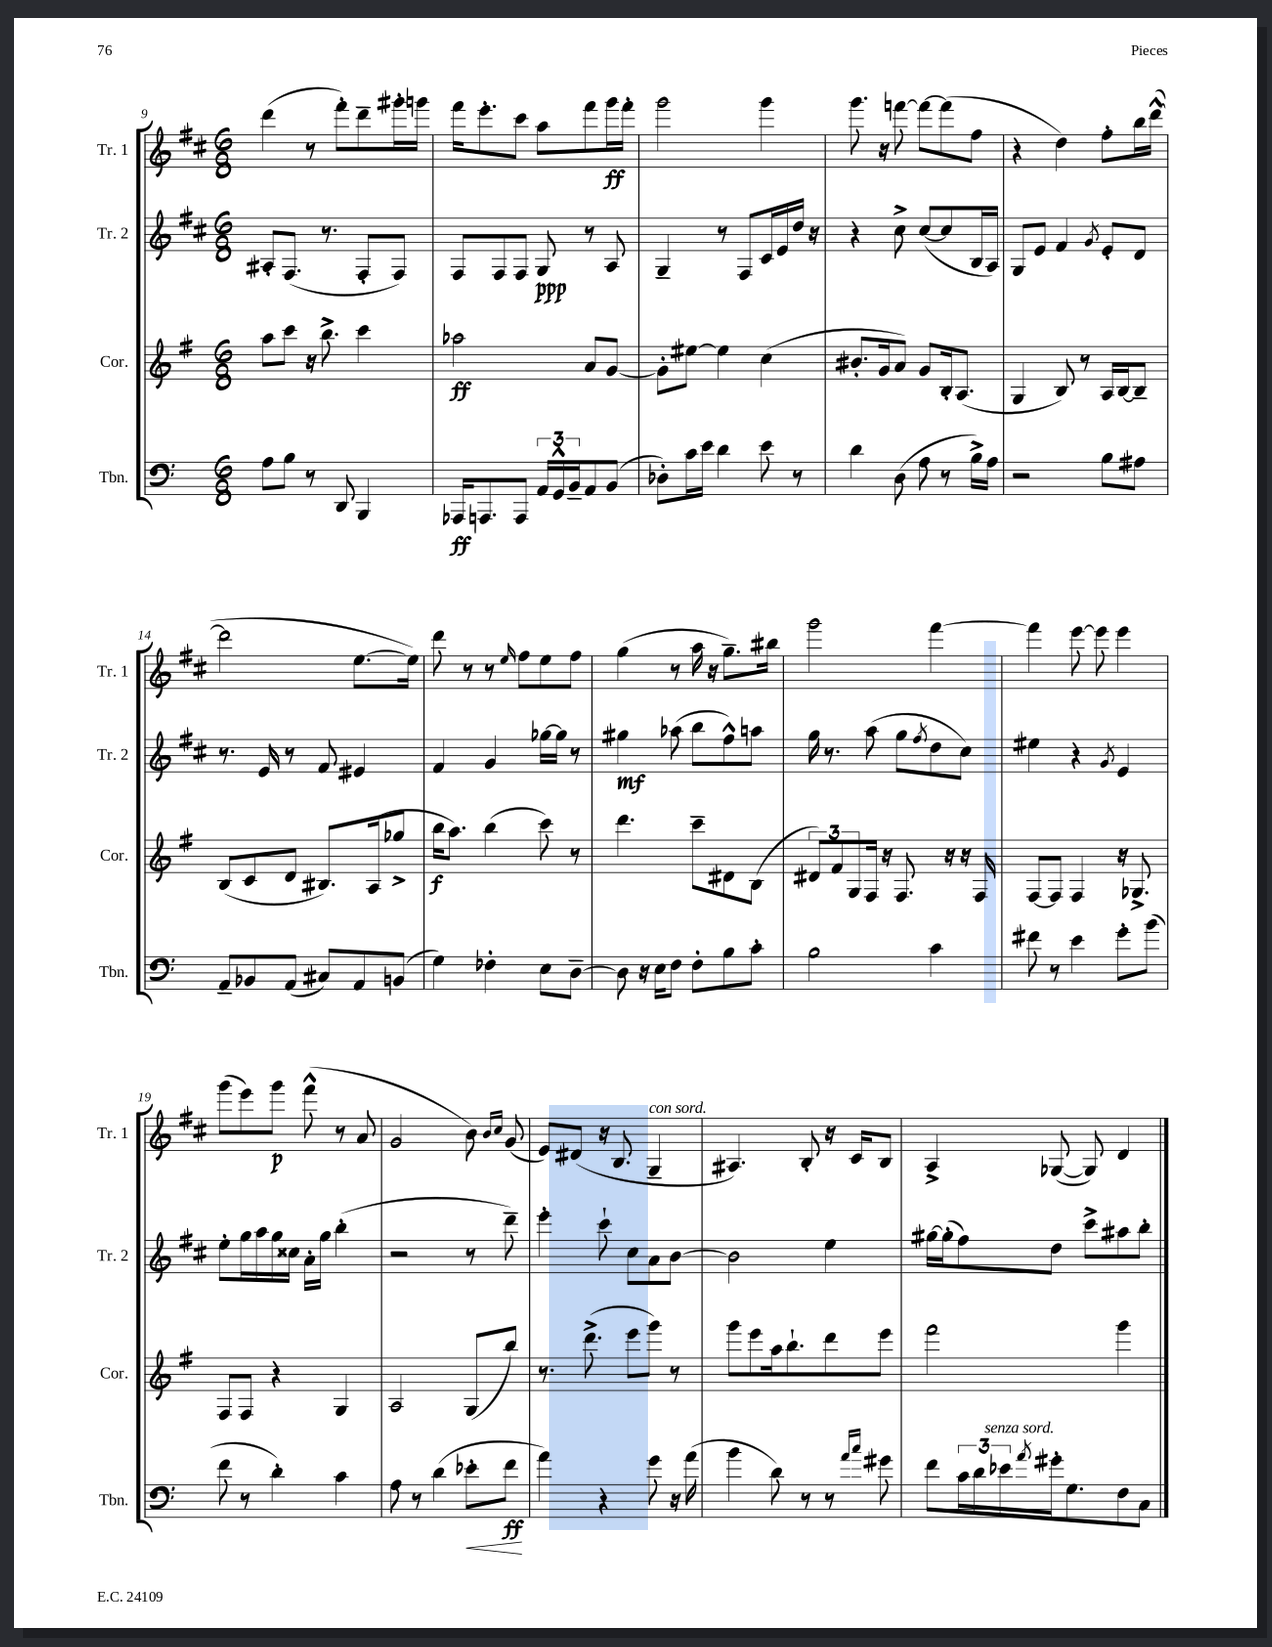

**kern	**kern	**kern	**kern
*staff4	*staff3	*staff2	*staff1
*clefF4	*clefG2	*clefG2	*clefG2
*k[]	*k[f#]	*k[f#c#]	*k[f#c#]
*M6/8	*M6/8	*M6/8	*M6/8
8A\L	8aa\L	8A#'/L	(4ddd\
8B\J	8ccc\J	(8.F#/J	.
8r	16r	.	8r
.	8.bb^\	8.r	.
8DD/	.	.	8fff#'\L)
4BBB/	4ccc\	8F#'/L	8ddd~\
.	.	8F#/J)	16ggg#'\L
.	.	.	16ggg\JJ
=	=	=	=
16AAA-/LK	2aa-\	8F#/L	16fff#\LK
8.AAA/	.	.	8.eee'\
.	.	8F#/	.
8AAA/J	.	8F#/J	8ccc#\J
24AA/LL	.	8G/	8aa\L
24GG^^/	.	.	.
24BB~/J	.	.	.
8AA/	8a/L	8r	8fff#\
(8BB/J	[8g/J	8A/	16ggg\L
.	.	.	16fff#'\JJ
=	=	=	=
8D-'\L)	8g'\]L	4G~/	2ggg\
16c\L	[8ee#\J	.	.
16e\JJ	.	.	.
4d\	4ee#\]	8r	.
.	.	8F#/L	.
8e\	(4cc\	16c#/L	4ggg\
.	.	16e/	.
8r	.	16dd/JJ	.
.	.	16r	.
=	=	=	=
4d\	8.b#'/L	4r	8.ggg\
.	16g/k	.	16r
(8D\	8a/J)	8cc#^\	[8fff\
8A\	8g/L	([8cc#/L	8fff\_L
8r	16B'/k	8cc#/]	(8fff\]
.	(8.A/J	.	.
16B^\LL)	.	16B/L	8ff#\J
16A\JJ	.	16A/JJ)	.
=	=	=	=
2r	4G/	8G/L	4r
.	.	8e/J	.
.	8B/)	4f#/	4dd\)
.	8r	.	.
.	.	8qg/	.
8B\L	16A/LL	8e'/L	8ff#'\L
.	[16B/J	.	.
8A#\J	8B~/]J	8d/J	16bb\L
.	.	.	([16ddd^^\JJ
=	=	=	=
8AA~/L	(8B/L	8.r	2ddd\]
8BB-/	8c/	.	.
.	.	16e/	.
(8AA/J	8d/J	8r	.
8C#/L)	8.B#/L)	8f#/	.
8AA/	.	4e#/	[8.ee\L
.	(16A/k	.	.
(8BB/J	8gg-^/J	.	.
.	.	.	16ee\]Jk)
=	=	=	=
4G\)	16bb\LK	4f#/	8ddd\
.	8.aa\J)	.	.
.	.	.	8r
4F-'\	(4bb\	4g/	8r
.	.	.	16qqee/
.	.	.	8ff#\L
8E\L	8ccc\)	[16gg-\LL	8ee\
.	.	16gg-\]JJ	.
[8D~\J	8r	8r	8ff#\J
=	=	=	=
8D\]	4.ddd\	4gg#\	(4gg\
16r	.	.	.
16E\LK	.	.	.
8F\J	.	(8aa-\	8r
8F'\L	8ccc~\L	8bb\L	16aa\
.	.	.	16r
8B\	8d#\	8ff#^^\)	8.gg~\L)
8c'\J	(8B\J	8aa\J	.
.	.	.	16bb#\Jk
=	=	=	=
2B\	12d#/L)	16gg\	2ggg\
.	.	8.r	.
.	12f#/	.	.
.	12G/	.	.
.	16F#/Jk	(8aa\	.
.	16r	.	.
.	8.F#/	8gg\L	.
.	.	8qff#/	.
4c\	.	8dd\	[4fff#\
.	16r	.	.
.	16r	8cc#\J)	.
.	16F#/	.	.
=	=	=	=
8f#\	[8F#/L	4ee#\	4fff#\]
8r	8F#/]J	.	.
4e\	4F#/	4r	[8eee\
.	.	.	8eee\]
.	.	8qg/	.
8g'\L	16r	4e/	4eee\
.	8.G-^/	.	.
(8b\J	.	.	.
=	=	=	=
8f\	8F#/L	8ee'\L	(8ggg\L
8r	8F#/J	16gg\L	8eee\)
.	.	16aa\	.
4d'\)	4r	16gg\	8ggg\J
.	.	16cc##\JJ	.
.	.	16a'\LL	(8fff#^^\
.	.	16gg\JJ	.
4c\	4G/	(4bb'\	8r
.	.	.	8a/
=	=	=	=
8A\	2A/	2r	2g/
8r	.	.	.
(4d\	.	.	.
8e-'\L	(8G/L	8r	8b\)
.	.	.	16qqb/LL
.	.	.	16qqcc#/JJ
8f\J	8bb/J)	8ddd~\)	(8g/
=	=	=	=
4a\)	8.r	4eee'\	8e/L)
.	.	.	(8d#/J
.	(8.ddd^\	.	.
4r	.	8ccc#`\	16r
.	.	.	8.B/
.	8eee\L	8cc#\L	.
8g\	8ggg\J)	8a\	4G~/
16r	8r	[8b\J	.
(16a\	.	.	.
=	=	=	=
4b\	8ggg\L	2b\]	4.A#/)
.	8eee\	.	.
8d\)	16aa\k	.	.
.	8.bb`\	.	.
8r	.	.	8B'/
8r	8ddd\	4ee\	16r
.	.	.	16c#/LK
16qqa/LL	.	.	.
16qqcc/JJ	.	.	.
8g#\	8eee\J	.	8B/J
=	=	=	=
8f\L	2fff#\	[16gg#\LL	4A^/
.	.	(16gg#'\]J	.
24c\L	.	8ff#\)	.
24d\	.	.	.
24e-\	.	.	.
8qa/	.	.	.
16g#'\J	.	8dd\J	([8G-/
8.G\	.	.	.
.	.	8ccc#^\L	8G-/])
8F\	4ggg\	8aa#\	4d/
8C\J	.	8bb'\J	.
==	==	==	==
*-	*-	*-	*-
